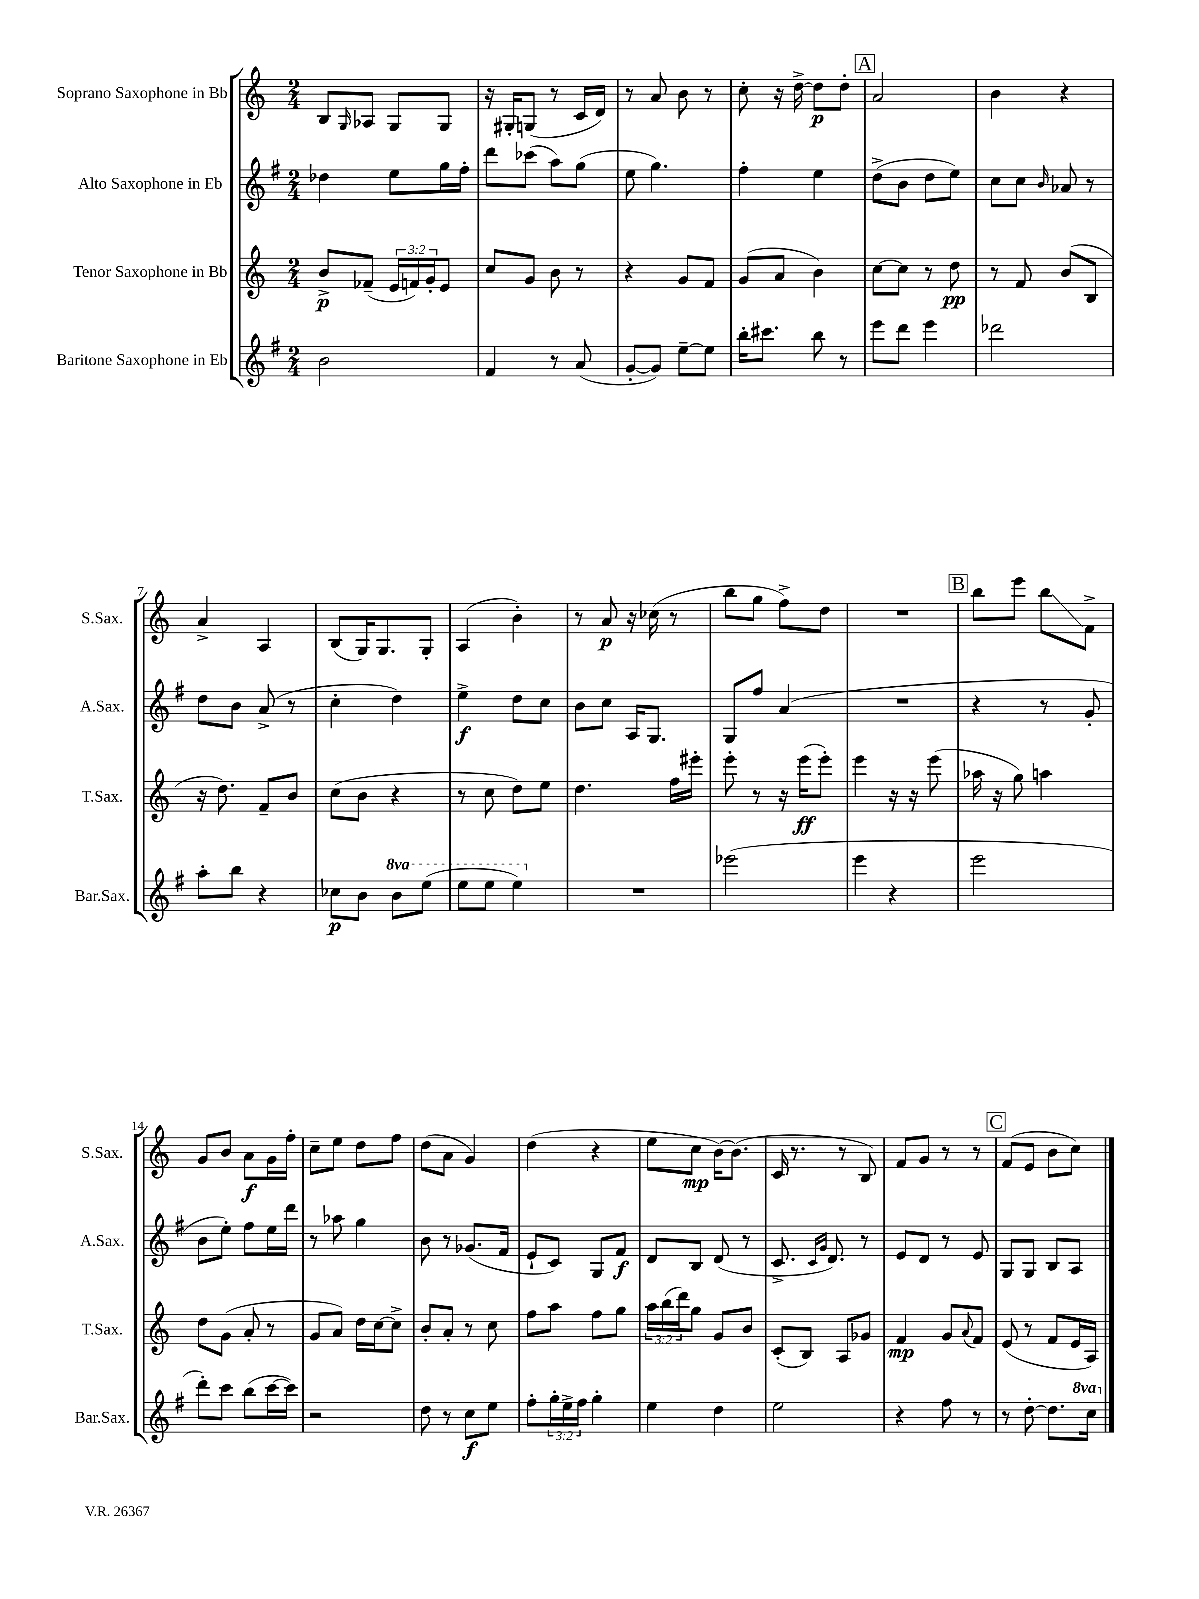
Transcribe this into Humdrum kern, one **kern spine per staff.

**kern	**kern	**kern	**kern
*staff4	*staff3	*staff2	*staff1
*clefG2	*clefG2	*clefG2	*clefG2
*k[f#]	*k[]	*k[f#]	*k[]
*M2/4	*M2/4	*M2/4	*M2/4
2b	8b^	4dd-	8B
.	.	.	16qqG
.	(8f-~	.	8A-
.	24e	8ee	8G
.	24f)	.	.
.	24g'	.	.
.	8e	16gg	8G
.	.	16ff#'	.
=	=	=	=
4f#	8cc	8ddd	16r
.	.	.	16G#'
.	8g	(8ccc-	(8G
8r	8b	8aa)	8r
(8a	8r	(8gg	16c
.	.	.	16d)
=	=	=	=
[8g'	4r	8ee	8r
8g])	.	4.gg)	8a
[8ee~	8g	.	8b
8ee]	8f	.	8r
=	=	=	=
16bb'	(8g	4ff#'	8cc'
8.ccc#	.	.	.
.	8a	.	16r
.	.	.	[16dd^
8bb	4b)	4ee	8dd]
8r	.	.	8dd'
=	=	=	=
8eee	[8cc	(8dd^	2a
8ddd	8cc]	8b	.
4eee	8r	8dd	.
.	8dd	8ee)	.
=	=	=	=
2ddd-	8r	8cc	4b
.	8f	8cc	.
.	.	16qqb	.
.	(8b	8a-	4r
.	8B	8r	.
=	=	=	=
8aa'	16r	8dd	4a^
.	8.dd)	.	.
8bb	.	8b	.
4r	8f~	(8a^	4A
.	8b	8r	.
=	=	=	=
8cc-	(8cc	4cc'	(8B
8b	8b	.	16G)
.	.	.	8.G
8bb	4r	4dd)	.
(8eee	.	.	8G'
=	=	=	=
8eee	8r	4ee^	(4A
8eee	8cc	.	.
4eee)	8dd)	8dd	4b')
.	8ee	8cc	.
=	=	=	=
2r	4.dd	8b	8r
.	.	8cc	8a
.	.	16A	16r
.	.	8.G	(16cc-
.	16ff	.	8r
.	16eee#'	.	.
=	=	=	=
(2eee-	8eee'	8G	8bb
.	8r	8ff#	8gg
.	16r	(4a	8ff^)
.	(16eee	.	.
.	8eee')	.	8dd
=	=	=	=
4eee	4eee	2r	2r
4r	16r	.	.
.	16r	.	.
.	(8eee	.	.
=	=	=	=
2eee	16aa-	4r	8bb
.	16r	.	.
.	8gg)	.	8eee
.	4aa	8r	8bb
.	.	8g'	8f^
=	=	=	=
8ddd')	8dd	8b	8g
8ccc	(8g	8ee')	8b
(8bb	8a'	8ff#	8a
[16ccc	8r	16ee	16g
16ccc])	.	16ddd	16ff'
=	=	=	=
2r	8g	8r	8cc~
.	8a)	8aa-	8ee
.	16dd	4gg	8dd
.	[16cc	.	.
.	8cc^]	.	8ff
=	=	=	=
8dd	8b'	8b	(8dd
8r	8a'	8r	8a
8cc	8r	(8.g-	4g)
8ee	8cc	.	.
.	.	16f#	.
=	=	=	=
8ff#'	8ff	8e`	(4dd
24gg'	8aa	8c)	.
24ee^	.	.	.
24ff#	.	.	.
4gg'	8ff	8G	4r
.	8gg	8f#	.
=	=	=	=
4ee	24aa	8d	8ee
.	(24bb	.	.
.	24ddd)	.	.
.	8gg	8B	8cc
4dd	8g	(8d	[16b)
.	.	.	(8.b]
.	8b	8r	.
=	=	=	=
2ee	(8c'	8.c^	16c
.	.	.	8.r
.	8B)	.	.
.	.	16qqc	.
.	.	16qqg	.
.	.	8.d)	.
.	8A	.	8r
.	8g-	8r	8B)
=	=	=	=
4r	4f	8e	8f
.	.	8d	8g
8ff#	8g	8r	8r
.	8qqa	.	.
8r	8f	8e	8r
=	=	=	=
8r	(8e	8G	(8f
[8dd'	8r	8G	8e
8.dd]	8f	8B	8b
.	16e	8A	8cc)
16ccc	16A)	.	.
==	==	==	==
*-	*-	*-	*-
